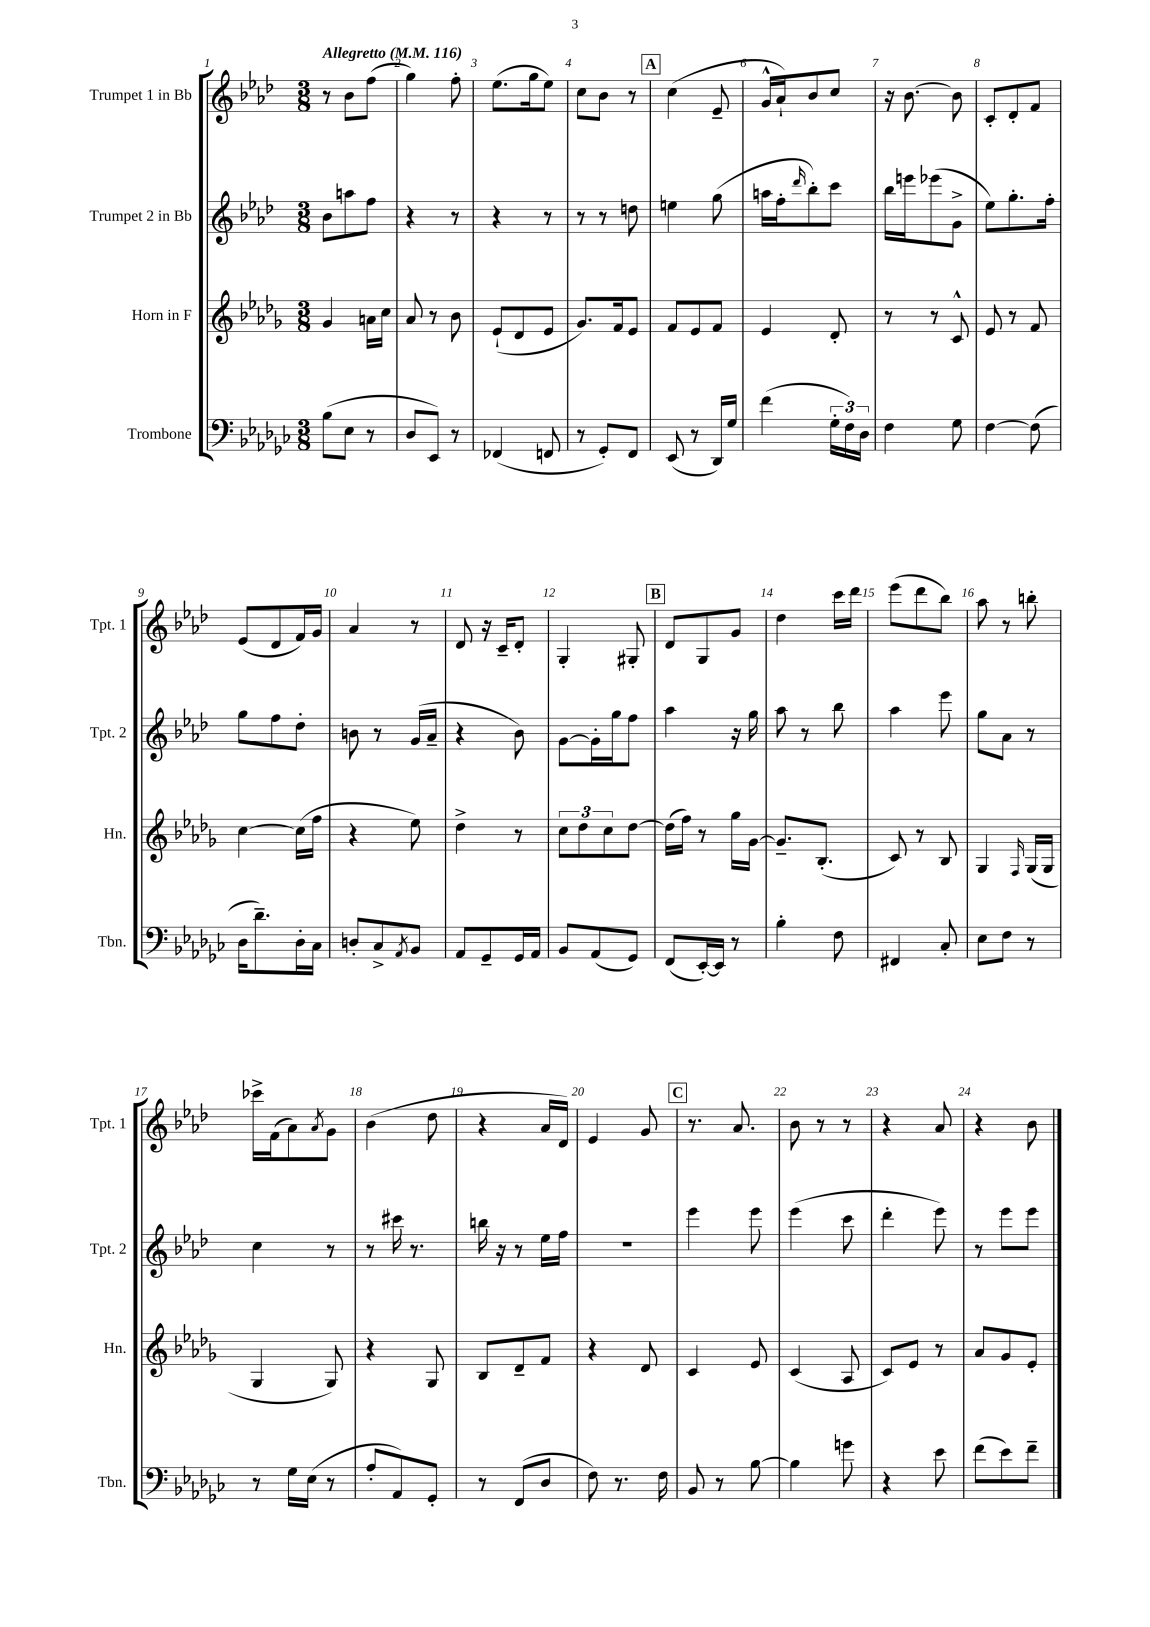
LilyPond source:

<<
\new StaffGroup <<
\new Staff = "s0" \with { instrumentName = "Trumpet 1 in Bb" shortInstrumentName = "Tpt. 1" } {
    \clef treble \key aes \major \numericTimeSignature \time 3/8 \tempo "Allegretto" 4 = 116
    r8 bes'8 f''8( |
    g''4) f''8-. |
    ees''8.( g''16 ees''8) |
    c''8 bes'8 r8 |
    \mark \markup { \box "A" } c''4( ees'8-- |
    g'16-^ aes'16-!) bes'8 c''8 |
    r16 bes'8.~ bes'8 |
    c'8-. des'8-. f'8 |
    ees'8( des'8 f'16) g'16 |
    aes'4 r8 |
    des'8 r16 c'16-- des'8-. |
    g4-. gis8-. |
    \mark \markup { \box "B" } des'8 g8 g'8 |
    des''4 c'''16 des'''16 |
    ees'''8( des'''8 bes''8) |
    aes''8 r8 b''8-. |
    ces'''16-> f'16( aes'8) \acciaccatura { aes'8 } g'8 |
    bes'4( des''8 |
    r4 aes'16 des'16) |
    ees'4 g'8 |
    \mark \markup { \box "C" } r8. aes'8. |
    bes'8 r8 r8 |
    r4 aes'8 |
    r4 bes'8 \bar "|." |
}
\new Staff = "s1" \with { instrumentName = "Trumpet 2 in Bb" shortInstrumentName = "Tpt. 2" } {
    \clef treble \key aes \major \numericTimeSignature \time 3/8
    bes'8 a''8 f''8 |
    r4 r8 |
    r4 r8 |
    r8 r8 d''8 |
    \mark \markup { \box "A" } e''4 g''8( |
    a''16 f''16-. \grace { des'''16 } bes''8-.) c'''8 |
    bes''16 e'''16 ees'''8( g'8-> |
    ees''8) g''8.-. f''16-. |
    g''8 f''8 des''8-. |
    b'8 r8 g'16( aes'16-- |
    r4 bes'8) |
    g'8~ g'16-. g''16 f''8 |
    \mark \markup { \box "B" } aes''4 r16 g''16 |
    aes''8 r8 bes''8 |
    aes''4 ees'''8 |
    g''8 aes'8 r8 |
    c''4 r8 |
    r8 cis'''16 r8. |
    b''16 r16 r8 ees''16 f''16 |
    R4. |
    \mark \markup { \box "C" } ees'''4 ees'''8 |
    ees'''4( c'''8 |
    des'''4-. ees'''8) |
    r8 ees'''8 ees'''8 \bar "|." |
}
\new Staff = "s2" \with { instrumentName = "Horn in F" shortInstrumentName = "Hn." } {
    \clef treble \key des \major \numericTimeSignature \time 3/8
    ges'4 a'16 c''16 |
    aes'8 r8 bes'8 |
    ees'8-!( des'8 ees'8 |
    ges'8.) f'16 ees'8 |
    \mark \markup { \box "A" } f'8 ees'8 f'8 |
    ees'4 des'8-. |
    r8 r8 c'8-^ |
    ees'8 r8 f'8 |
    c''4~ c''16( f''16 |
    r4 ees''8) |
    des''4-> r8 |
    \tuplet 3/2 { c''8 des''8 c''8 } des''8~ |
    \mark \markup { \box "B" } des''16( f''16) r8 ges''16 ges'16~ |
    ges'8.-- bes8.-.( |
    c'8) r8 bes8 |
    ges4 \grace { f16 } ges16( ges16 |
    ges4 ges8) |
    r4 ges8 |
    bes8 des'8-- f'8 |
    r4 des'8 |
    \mark \markup { \box "C" } c'4 ees'8 |
    c'4( aes8 |
    c'8) ees'8 r8 |
    aes'8 ges'8 ees'8-. \bar "|." |
}
\new Staff = "s3" \with { instrumentName = "Trombone" shortInstrumentName = "Tbn." } {
    \clef bass \key ges \major \numericTimeSignature \time 3/8
    bes8( ees8 r8 |
    des8 ees,8) r8 |
    fes,4( f,8 |
    r8 ges,8-.) f,8 |
    \mark \markup { \box "A" } ees,8( r8 des,16) ges16 |
    f'4( \tuplet 3/2 { ges16-. f16) des16 } |
    f4 ges8 |
    f4~ f8( |
    des16 des'8.--) des16-. ces16 |
    d8-. ces8-> \acciaccatura { aes,8 } bes,8 |
    aes,8 ges,8-- ges,16 aes,16 |
    bes,8 aes,8( ges,8) |
    \mark \markup { \box "B" } f,8( ees,16~-.) ees,16 r8 |
    bes4-. f8 |
    fis,4 ces8-. |
    ees8 f8 r8 |
    r8 ges16 ees16( r8 |
    aes8-. aes,8) ges,8-. |
    r8 f,8( des8 |
    f8) r8. f16 |
    \mark \markup { \box "C" } bes,8 r8 bes8~ |
    bes4 g'8 |
    r4 ees'8 |
    f'8( ees'8) f'8-- \bar "|." |
}
>>
>>
\layout { \context { \Score \override BarNumber.break-visibility = ##(#f #t #t) barNumberVisibility = #all-bar-numbers-visible } }
